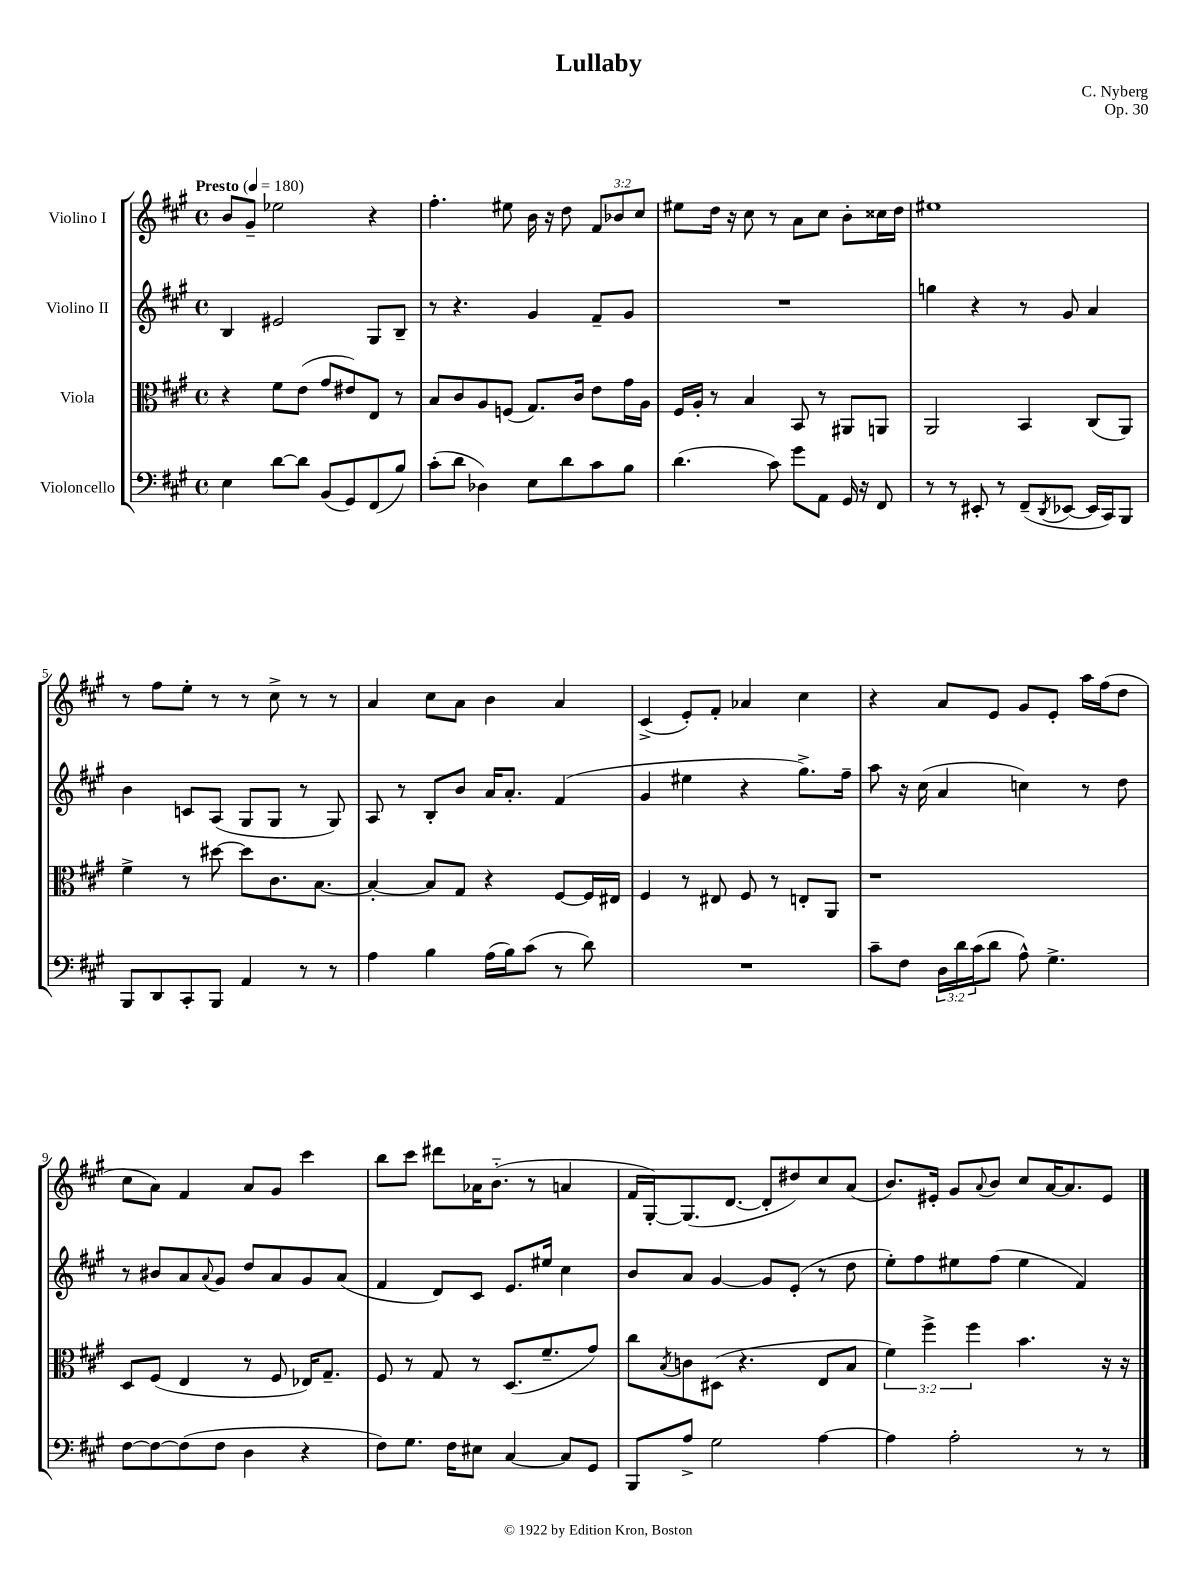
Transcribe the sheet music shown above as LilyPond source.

\header { title = "Lullaby" composer = "C. Nyberg" opus = "Op. 30" }
<<
\new StaffGroup <<
\new Staff = "s0" \with { instrumentName = "Violino I" } {
    \clef treble \key a \major \defaultTimeSignature \time 4/4 \override Staff.TupletNumber.text = #tuplet-number::calc-fraction-text \tempo "Presto" 4 = 180
    b'8 gis'8-- ees''2 r4 |
    fis''4.-. eis''8 b'16 r16 d''8 \tuplet 3/2 { fis'8 bes'8 cis''8 } |
    eis''8 d''16 r16 cis''8 r8 a'8 cis''8 b'8-. cisis''16 d''16 |
    eis''1 |
    r8 fis''8 e''8-. r8 r8 cis''8-> r8 r8 |
    a'4 cis''8 a'8 b'4 a'4 |
    cis'4->( e'8-.) fis'8-. aes'4 cis''4 |
    r4 a'8 e'8 gis'8 e'8-. a''16 fis''16( d''8 |
    cis''8 a'8) fis'4 a'8 gis'8 cis'''4 |
    b''8 cis'''8 dis'''8 aes'16 b'8.-_( r8 a'4 |
    fis'16 gis16~-.) gis8.( d'8.~ d'8-. dis''8) cis''8 a'8( |
    b'8.) eis'16-. gis'8 \appoggiatura { a'8 } b'8 cis''8 a'16~ a'8. eis'8 \bar "|." |
}
\new Staff = "s1" \with { instrumentName = "Violino II" } {
    \clef treble \key a \major \defaultTimeSignature \time 4/4
    b4 eis'2 gis8 b8-- |
    r8 r4. gis'4 fis'8-- gis'8 |
    R1 |
    g''4 r4 r8 gis'8 a'4 |
    b'4 c'8 a8( gis8 gis8 r8 gis8) |
    a8 r8 b8-. b'8 a'16 a'8.-. fis'4( |
    gis'4 eis''4 r4 gis''8.->) fis''16-- |
    a''8 r16 cis''16( a'4 c''4) r8 d''8 |
    r8 bis'8 a'8 \appoggiatura { a'8 } gis'8 d''8 a'8 gis'8 a'8( |
    fis'4 d'8) cis'8 e'8. eis''16 cis''4 |
    b'8 a'8 gis'4~ gis'8 e'8-.( r8 d''8 |
    e''8-.) fis''8 eis''8 fis''8( eis''4 fis'4) \bar "|." |
}
\new Staff = "s2" \with { instrumentName = "Viola" } {
    \clef alto \key a \major \defaultTimeSignature \time 4/4 \override Staff.TupletNumber.text = #tuplet-number::calc-fraction-text
    r4 fis'8 e'8( gis'8 eis'8) e8 r8 |
    b8 cis'8 a8 f8( gis8.) cis'16 e'8 gis'16 a16 |
    fis16 a16-. r8 b4 b,8 r8 ais,8 a,8 |
    a,2 b,4 cis8( a,8) |
    fis'4-> r8 dis''8~ dis''8 cis'8. b8.~ |
    b4~-. b8 gis8 r4 fis8~ fis16 eis16 |
    fis4 r8 eis8 fis8 r8 e8-. a,8 |
    r1 |
    d8 fis8( e4 r8 fis8 ees16) gis8.-- |
    fis8 r8 gis8 r8 d8.( fis'8.-- gis'8) |
    cis''8 \acciaccatura { b8 } c'8 dis8( r4. e8 b8 |
    \tuplet 3/2 { fis'4) fis''4-> fis''4 } b'4. r16 r16 \bar "|." |
}
\new Staff = "s3" \with { instrumentName = "Violoncello" } {
    \clef bass \key a \major \defaultTimeSignature \time 4/4 \override Staff.TupletNumber.text = #tuplet-number::calc-fraction-text
    e4 d'8~ d'8 b,8( gis,8) fis,8( b8) |
    cis'8-.( d'8 des4) e8 d'8 cis'8 b8 |
    d'4.( cis'8) gis'8 a,8 gis,16 r16 fis,8 |
    r8 r8 eis,8-. r8 fis,8--( \acciaccatura { d,8 } ees,8~ ees,16 cis,16) b,,8 |
    b,,8 d,8 cis,8-. b,,8 a,4 r8 r8 |
    a4 b4 a16( b16) cis'8( r8 d'8) |
    R1 |
    cis'8-- fis8 \tuplet 3/2 { d16 d'16 cis'16( } d'8 a8-^) gis4.-> |
    fis8~ fis8~ fis8( fis8 d4 r4 |
    fis8) gis8. fis16 eis8 cis4~ cis8 gis,8 |
    b,,8 a8-> gis2 a4~ |
    a4 a2-. r8 r8 \bar "|." |
}
>>
>>
